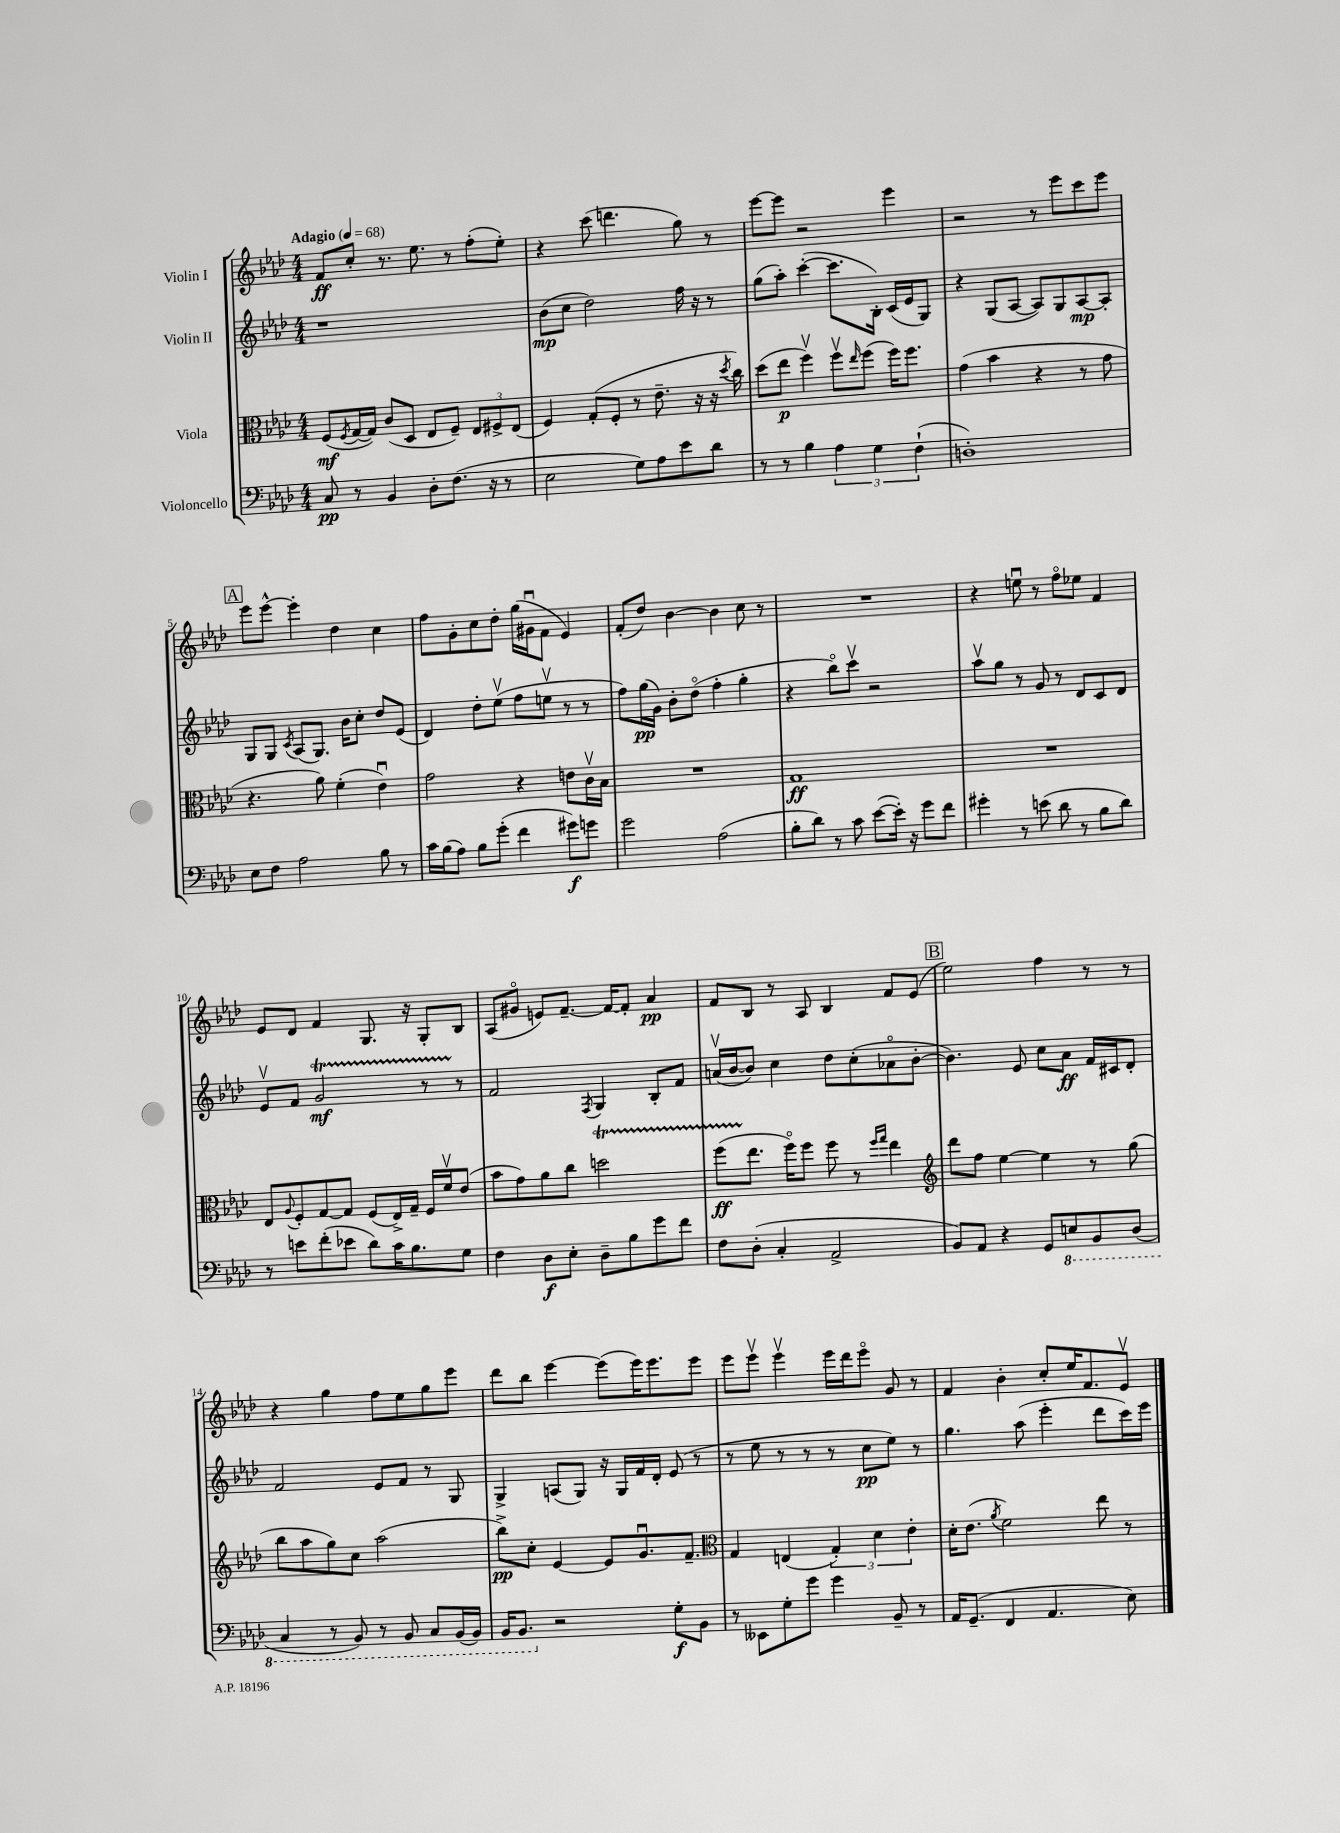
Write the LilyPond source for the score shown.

<<
\new StaffGroup <<
\new Staff = "s0" \with { instrumentName = "Violin I" } {
    \clef treble \key aes \major \numericTimeSignature \time 4/4 \tempo "Adagio" 4 = 68
    f'8\ff c''8-. r8. ees''8. r8 f''8-.( ees''8-.) |
    r4 c'''8( d'''4. g''8) r8 |
    ees'''8~ ees'''8 r2 ees'''4 |
    r2 r8 ees'''8 c'''8 ees'''8 |
    \mark \markup { \box "A" } ees'''8 ees'''8~-^ ees'''4-. des''4 c''4 |
    f''8 g'8-. c''8 des''8-. g''16( gis'16\downbow f'8 ees'4) |
    f'8-.( des''8) bes'4~ bes'4 c''8 r8 |
    R1 |
    r4 e''8\downbow r8 f''8\flageolet ees''8 f'4 |
    ees'8 des'8 f'4 g8. r16 g8-. bes8 |
    aes8( gis'8\flageolet e'8) f'8.~-- f'16~ f'8-. aes'4\pp |
    f'8 bes8 r8 aes8 bes4 f'8 ees'8( |
    \mark \markup { \box "B" } ees''2) f''4 r8 r8 |
    r4 g''4 f''8 ees''8 g''8 ees'''8 |
    des'''8 bes''8 ees'''4~ ees'''8( ees'''16) ees'''8. ees'''8 |
    ees'''8 ees'''8\upbow ees'''4\upbow ees'''16 des'''16 ees'''8\flageolet g'8 r8 |
    f'4 bes'4-. c''8-. ees''16 f'8. ees'8\upbow \bar "|." |
}
\new Staff = "s1" \with { instrumentName = "Violin II" } {
    \clef treble \key aes \major \numericTimeSignature \time 4/4
    r1 |
    bes'8\mp( c''8 des''2) f''16 r16 r8 |
    g''8( aes''8-.) c'''4~-.( c'''8. bes16-.) c'16( ees'16 g8) |
    r4 g8( aes8~ aes8) g8 aes8~\mp aes8-. |
    \mark \markup { \box "A" } g8 g8 \acciaccatura { c'8 } aes8( g8.) bes'16 c''8-. des''8 ees'8( |
    des'4) des''8-. ees''8\upbow( f''8 e''8\upbow r8 r8 |
    f''8) g''16\pp( g'16) bes'8-. des''8\flageolet( f''4-. g''4-. |
    r4 bes''8\flageolet) c'''8\upbow r2 |
    aes''8\upbow g''8 r8 g'8 r8 des'8 c'8 des'8 |
    ees'8\upbow f'8 g'2\startTrillSpan\mf r8 r8\stopTrillSpan |
    f'2 \acciaccatura { f8 } g4 bes8-. f'8 |
    a'16\upbow( bes'16~ bes'8) c''4 des''8 c''8-.( aes'8\flageolet bes'8~-. |
    \mark \markup { \box "B" } bes'4.) ees'8 c''8 aes'8\ff f'16 cis'16 des'8-. |
    f'2 ees'8 f'8 r8 g8 |
    g4-> a8( g8) r16 g16 f'16 des'16-. ees'8( r8 |
    r8 ees''8 r8 r8 r8 c''8\pp ees''8) r8 |
    g''4. aes''8( ees'''4-. des'''8 c'''16) ees'''16 \bar "|." |
}
\new Staff = "s2" \with { instrumentName = "Viola" } {
    \clef alto \key aes \major \numericTimeSignature \time 4/4
    f8\mf( \acciaccatura { f8 } g16~ g16) c'8( des8 ees8 f8--) \tuplet 3/2 { ees8 fis8-> ees8( } |
    f4) g8-.( f8-. r8 ees'8.-- r16 r16 \acciaccatura { des''8 } c''16) |
    des''8( ees''8\p f''4\upbow) f''8\upbow \grace { ees''16 } f''8( f''16) f''8. |
    g'4( bes'4 r4 r8 g'8 |
    \mark \markup { \box "A" } r4. aes'8) f'4-.( ees'4\downbow) |
    g'2 r4 e'8 c'16\upbow bes16 |
    R1 |
    g1\ff |
    R1 |
    ees8 \appoggiatura { aes8 } f8-. g8~ g8 f8( ees16->) g16-- f16 f'16\upbow ees'8( |
    bes'8 g'8) aes'8 c''8 d''2\startTrillSpan |
    f''8\ff( ees''8.\stopTrillSpan f''16\flageolet) f''8 f''8 r8 \grace { f''16 g''16 } ees''4 |
    \mark \markup { \box "B" } \clef treble des'''8 f''8 ees''4~ ees''4 r8 g''8( |
    bes''8 aes''8 g''8) c''8 aes''2( |
    bes''8->\pp) c''8-. ees'4~ ees'8 g'8.\downbow f'8.-- |
    \clef alto g4 e4( \tuplet 3/2 { g4-.) des'4 ees'4-. } |
    des'16-. ees'8.( \acciaccatura { aes'8 } f'2) ees''8 r8 \bar "|." |
}
\new Staff = "s3" \with { instrumentName = "Violoncello" } {
    \clef bass \key aes \major \numericTimeSignature \time 4/4
    c8\pp r8 bes,4 des8-. f8.( r16 r8 |
    ees2 g8) aes8 ees'8 des'8 |
    r8 r8 bes4 \tuplet 3/2 { aes4 g4 f4-!( } |
    d1-.) |
    \mark \markup { \box "A" } ees8 f8 aes2 bes8 r8 |
    c'16 bes16( aes8) bes8 g'8-.( f'4 gis'8\f) g'8 |
    g'2 aes2( |
    bes8-. des'8) r8 c'8 ees'8~( ees'16-.) r16 g'8 f'8 |
    gis'4-. r8 e'8( des'8 r8 bes8 des'8) |
    r8 e'8 f'8-.( ees'8 des'8) c'16 bes8. g8 |
    f4 des8\f ees8-. des8-- bes8 g'8 f'8 |
    f8 des8-.( c4-. aes,2-> |
    \mark \markup { \box "B" } bes,8) aes,8 r4 g,8 \ottava #-1 e,8 bes,,8 des,8( |
    c,4 r8 bes,,8) r8 bes,,8 c,8 bes,,16( bes,,16) |
    bes,,16 bes,,8. \ottava #0 r2 g8-.\f bes,8 |
    r8 eeses,8 g8-. g'8 g'4 bes,8-- r8 |
    aes,16 g,8.--( f,4 aes,4. ees8) \bar "|." |
}
>>
>>
